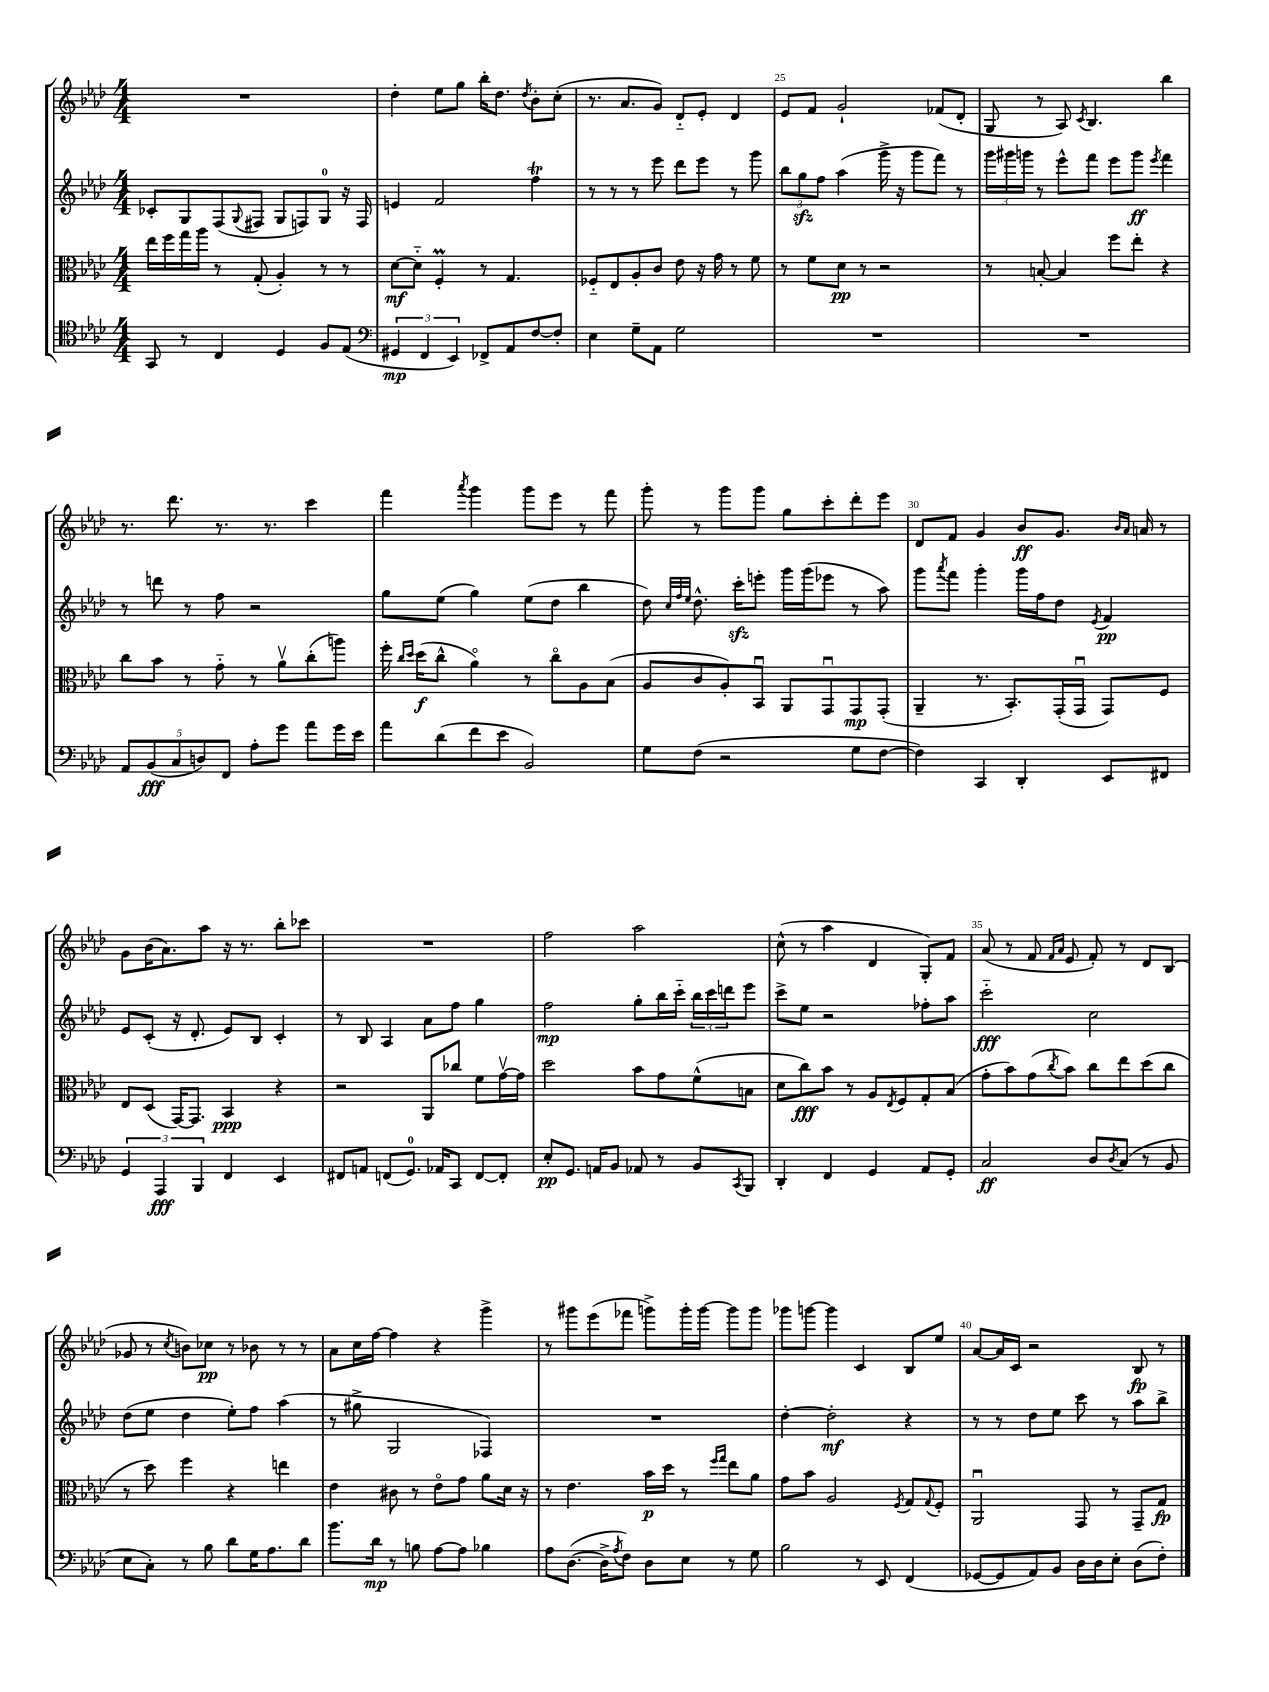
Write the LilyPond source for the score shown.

<<
\new StaffGroup <<
\new Staff = "s0" {
    \clef treble \key aes \major \numericTimeSignature \time 4/4
    R1 |
    des''4-. ees''8 g''8 bes''16-. des''8. \acciaccatura { des''8 } bes'8-. c''8-.( |
    r8. aes'8. g'8) des'8-_ ees'8-. des'4 |
    ees'8 f'8 g'2-! fes'8( des'8-. |
    g8 r8 aes8) \acciaccatura { c'8 } bes4. bes''4 |
    r8. des'''8. r8. r8. c'''4 |
    f'''4 \acciaccatura { aes'''8 } g'''4 g'''8 ees'''8 r8 f'''8 |
    g'''8-. r8 g'''8 g'''8 g''8 c'''8-. des'''8-. ees'''8 |
    des'8 f'8 g'4 bes'8\ff g'8. \grace { bes'16 aes'16 } a'16 r8 |
    g'8 bes'16( aes'8.) aes''8 r16 r8. bes''8-. ces'''8 |
    R1 |
    f''2 aes''2 |
    c''8-^( r8 aes''4 des'4 g8-.) f'8 |
    aes'8( r8 f'8 \grace { f'16 aes'16 } ees'8 f'8-.) r8 des'8 bes8( |
    ges'8 r8 \acciaccatura { c''8 } b'8) ces''8\pp r8 bes'8 r8 r8 |
    aes'8 c''16 f''16~ f''4 r4 g'''4-> |
    r8 gis'''8 ees'''8( fes'''8 g'''8->) g'''16-. g'''16~ g'''8 g'''8 |
    ges'''8 g'''8~ g'''4 c'4 bes8 ees''8 |
    aes'8~ aes'16 c'16 r2 bes8\fp r8 \bar "|." |
}
\new Staff = "s1" {
    \clef treble \key aes \major \numericTimeSignature \time 4/4
    ces'8-. g8 f8( \appoggiatura { g8 } fis8 g8 f8) g8-0 r16 f16 |
    e'4 f'2 f''4\trill |
    r8 r8 r8 ees'''8 des'''8 ees'''8 r8 g'''8 |
    \tuplet 3/2 { bes''8 g''8\sfz f''8 } aes''4( g'''16-> r16 g'''8 f'''8) r8 |
    \tuplet 3/2 { g'''16 gis'''16 g'''16 } r8 ees'''8-^ f'''8 ees'''8 g'''8\ff \acciaccatura { ees'''8 } f'''4 |
    r8 d'''8 r8 f''8 r2 |
    g''8 ees''8( g''4) ees''8( des''8 bes''4 |
    des''8) \grace { c''32 f''32 ees''32 } des''8.-^ c'''16-.\sfz e'''8-. g'''16 g'''16( ees'''8 r8 aes''8) |
    g'''8 \acciaccatura { aes'''8 } f'''8 g'''4-. g'''16 f''16 des''8 \acciaccatura { ees'8 } f'4\pp |
    ees'8 c'8-.( r16 des'8.-. ees'8) bes8 c'4-. |
    r8 bes8 aes4 aes'8 f''8 g''4 |
    f''2\mp g''8-. bes''16 c'''16-_ \tuplet 3/2 { bes''16 c'''16 d'''16 } ees'''8 |
    c'''8-> ees''8 r2 fes''8-. aes''8 |
    c'''2-_\fff c''2 |
    des''8( ees''8 des''4 ees''8-.) f''8 aes''4( |
    r8 gis''8-> g2 fes4) |
    R1 |
    des''4~-. des''2-.\mf r4 |
    r8 r8 des''8 ees''8 c'''8 r8 aes''8 bes''8-> \bar "|." |
}
\new Staff = "s2" {
    \clef alto \key aes \major \numericTimeSignature \time 4/4
    ees''16 f''16 g''16 aes''16 r8 g8-.( aes4-.) r8 r8 |
    des'8~\mf des'8-_ f4-.\prall r8 g4. |
    fes8-_ ees8 aes8-. c'8 ees'8 r16 g'16 r8 f'8 |
    r8 f'8 des'8\pp r8 r2 |
    r8 b8~-. b4 f''8 ees''8-. r4 |
    c''8 bes'8 r8 g'8-_ r8 aes'8\upbow c''8-.( a''8) |
    f''16-. \grace { c''16 des''16 } des''16\f( c''8-^ aes'4\flageolet) r8 c''8\flageolet aes8 bes8( |
    aes8 c'8 aes8-.) bes,8\downbow aes,8 g,8\downbow g,8\mp g,8-.( |
    aes,4-- r8. bes,8.-.) g,16-.( g,16\downbow g,8) f8 |
    ees8 des8( g,16~) g,8. bes,4\ppp r4 |
    r2 aes,8 ces''8 f'8 g'16~\upbow g'16 |
    des''2 bes'8 g'8 f'8-^( b8 |
    des'8 c''8\fff) bes'8 r8 aes8 \acciaccatura { ees8 } f8 g8-. bes8( |
    g'8-. bes'8) g'8( \acciaccatura { c''8 } bes'8) c''8 ees''8 des''8( c''8 |
    r8 des''8) f''4 r4 e''4 |
    ees'4 cis'8 r8 ees'8\flageolet g'8 aes'8 des'16 r16 |
    r8 ees'4. bes'16\p des''16 r8 \grace { f''16 g''16 } ees''8 aes'8 |
    g'8 bes'8 aes2 \acciaccatura { f8 } g8 \appoggiatura { g8 } f8-. |
    aes,2\downbow g,8 r8 g,8-- g8\fp \bar "|." |
}
\new Staff = "s3" {
    \clef tenor \key aes \major \numericTimeSignature \time 4/4
    g,8 r8 c4 des4 f8 ees8( |
    \clef bass \tuplet 3/2 { gis,4\mp f,4 ees,4) } fes,8-> aes,8 f8~ f8-. |
    ees4 g8-- aes,8 g2 |
    R1 |
    R1 |
    \tuplet 5/4 { aes,8 bes,8\fff( c8 d8) f,8 } aes8-. g'8 aes'8 g'16 ees'16 |
    aes'8 des'8( f'8 ees'8 bes,2) |
    g8 f8( r2 g8 f8~ |
    f4) c,4 des,4-. ees,8 fis,8 |
    \tuplet 3/2 { g,4 aes,,4\fff bes,,4 } f,4 ees,4 |
    fis,8 a,8 f,8( g,8.-0) aes,16 c,8 f,8~ f,8-. |
    ees8-.\pp g,8. a,16 bes,8 aes,8 r8 bes,8 \acciaccatura { c,8 } bes,,8 |
    des,4-. f,4 g,4 aes,8 g,8-. |
    c2\ff des8 \acciaccatura { des8 } c8( r8 bes,8 |
    ees8 c8-.) r8 bes8 des'8 g16 aes8. des'8 |
    bes'8. des'16\mp r8 b8 aes8~ aes8 bes4 |
    aes8 des8.~( des16-> \acciaccatura { aes8 } f8) des8 ees8 r8 g8 |
    bes2 r8 ees,8 f,4( |
    ges,8~ ges,8 aes,8) bes,8 des16 des16 ees8-. des8( f8-.) \bar "|." |
}
>>
>>
\layout { \context { \Score currentBarNumber = #22 \override BarNumber.break-visibility = ##(#f #t #t) barNumberVisibility = #(every-nth-bar-number-visible 5) } }
